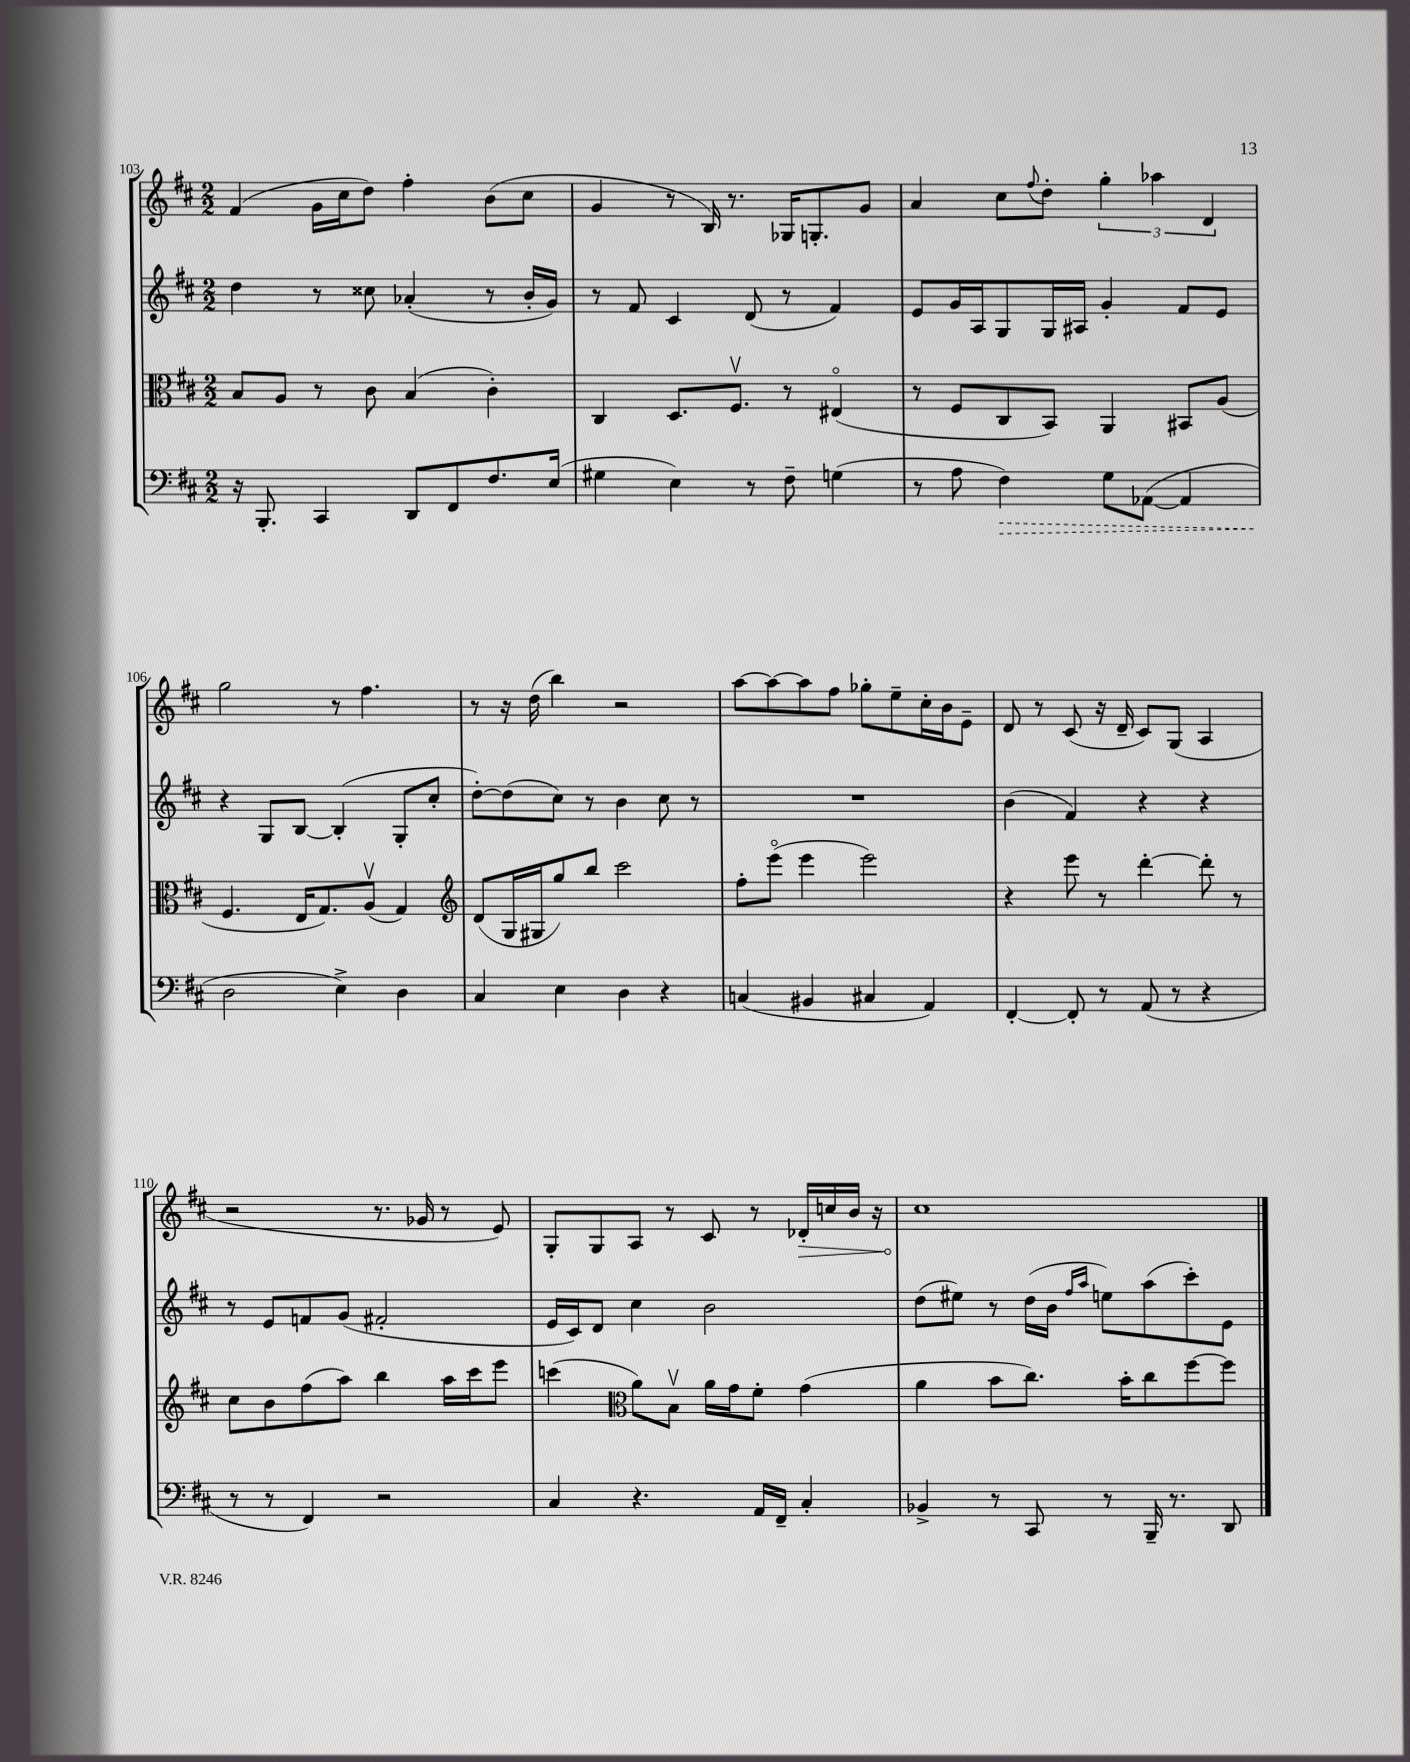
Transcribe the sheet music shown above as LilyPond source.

<<
\new StaffGroup <<
\new Staff = "s0" {
    \clef treble \key d \major \numericTimeSignature \time 2/2
    fis'4( g'16 cis''16 d''8) fis''4-. b'8( cis''8 |
    g'4 r8 b16) r8. ges16 g8.-. g'8 |
    a'4 cis''8 \appoggiatura { fis''8 } d''8-. \tuplet 3/2 { g''4-. aes''4 d'4 } |
    g''2 r8 fis''4. |
    r8 r16 d''16( b''4) r2 |
    a''8~ a''8~ a''8 fis''8 ges''8-. e''8-- cis''16-. b'16 e'8-- |
    d'8 r8 cis'8( r16 d'16-- cis'8) g8( a4 |
    r2 r8. ges'16 r8 e'8) |
    g8-. g8 a8 r8 cis'8 r8 \once \override Hairpin.circled-tip = ##t des'16-.\> c''16 b'16 r16 |
    cis''1\! \bar "|." |
}
\new Staff = "s1" {
    \clef treble \key d \major \numericTimeSignature \time 2/2
    d''4 r8 cisis''8 aes'4-.( r8 b'16-. g'16) |
    r8 fis'8 cis'4 d'8( r8 fis'4) |
    e'8 g'16 a16 g8 g16 ais16 g'4-. fis'8 e'8 |
    r4 g8 b8~ b4-.( g8-. cis''8-. |
    d''8~-.) d''8( cis''8) r8 b'4 cis''8 r8 |
    R1 |
    b'4( fis'4) r4 r4 |
    r8 e'8 f'8 g'8( fis'2-. |
    e'16 cis'16) d'8 cis''4 b'2 |
    d''8( eis''8) r8 d''16( b'16 \grace { fis''16 a''16 } e''8) a''8( cis'''8-.) e'8 \bar "|." |
}
\new Staff = "s2" {
    \clef alto \key d \major \numericTimeSignature \time 2/2
    b8 a8 r8 cis'8 b4( cis'4-.) |
    cis4 d8. fis8.\upbow r8 eis4\flageolet( |
    r8 fis8 cis8 b,8) a,4 bis,8 a8( |
    fis4. e16 g8.) a8\upbow( g4) |
    \clef treble d'8( g16 gis16 g''8) b''8 cis'''2 |
    fis''8-. e'''8\flageolet( e'''4 e'''2) |
    r4 e'''8 r8 d'''4~-. d'''8-. r8 |
    cis''8 b'8 fis''8( a''8) b''4 a''16 cis'''16 e'''8 |
    c'''4( \clef alto a'8) b8\upbow a'16 g'16 fis'8-. g'4( |
    a'4 b'8 cis''8.) b'16-. cis''8 fis''8~ fis''8 \bar "|." |
}
\new Staff = "s3" {
    \clef bass \key d \major \numericTimeSignature \time 2/2
    r16 b,,8.-. cis,4 d,8 fis,8 fis8. e16( |
    gis4 e4) r8 fis8-- g4( |
    r8 a8 \once \override Hairpin.style = #'dashed-line fis4\>) g8 aes,8~( aes,4 |
    d2\! e4->) d4 |
    cis4 e4 d4 r4 |
    c4( bis,4 cis4 a,4) |
    fis,4~-. fis,8-. r8 a,8( r8 r4 |
    r8 r8 fis,4) r2 |
    cis4 r4. a,16 fis,16-- cis4-. |
    bes,4-> r8 cis,8 r8 b,,16-- r8. d,8 \bar "|." |
}
>>
>>
\layout { \context { \Score currentBarNumber = #103 } }
